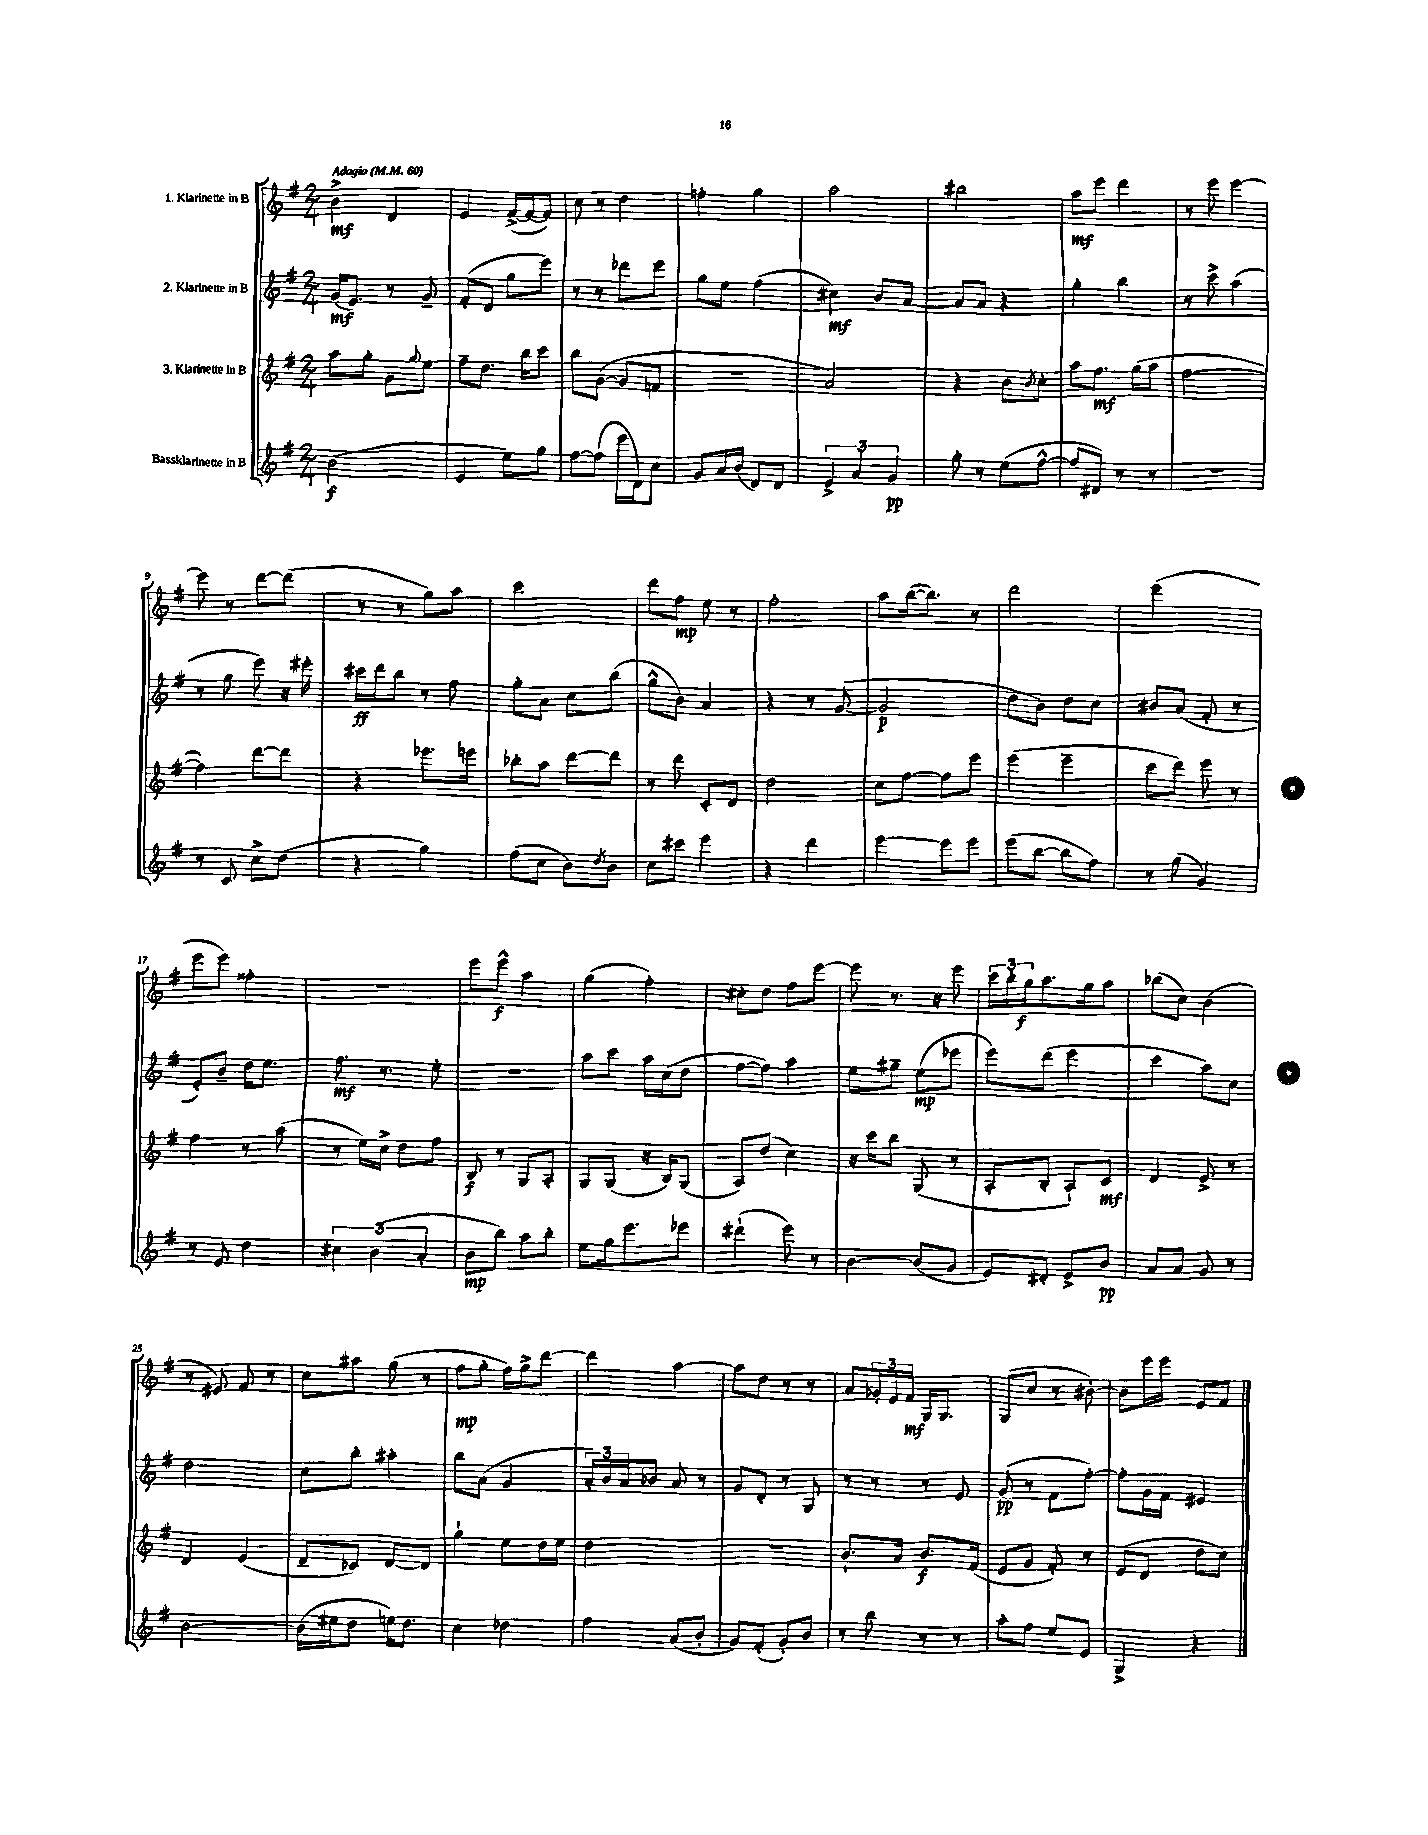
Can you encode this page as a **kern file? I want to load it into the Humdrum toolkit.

**kern	**dynam	**kern	**dynam	**kern	**dynam	**kern	**dynam
*part4	*part4	*part3	*part3	*part2	*part2	*part1	*part1
*staff4	*staff4	*staff3	*staff3	*staff2	*staff2	*staff1	*staff1
*I"Bassklarinette in B	*	*I"3. Klarinette in B	*	*I"2. Klarinette in B	*	*I"1. Klarinette in B	*
*clefG2	*	*clefG2	*	*clefG2	*	*clefG2	*
*k[f#]	*	*k[f#]	*	*k[f#]	*	*k[f#]	*
*M2/4	*	*M2/4	*	*M2/4	*	*M2/4	*
*MM60	*	*MM60	*	*MM60	*	*MM60	*
=1	=1	=1	=1	=1	=1	=1	=1
!	!	!	!	!	!	!LO:TX:a:B:t=Adagio	!
(2b\	f	8aa\L	.	(16g/KL	mf	4b^\	mf
.	.	.	.	8.e/J)	.	.	.
.	.	8gg'\J	.	.	.	.	.
.	.	8g\L	.	8r	.	4d/	.
.	.	8qqgg/	.	.	.	.	.
.	.	8ee\J	.	8g~/	.	.	.
=2	=2	=2	=2	=2	=2	=2	=2
4e/	.	8ff#~\L	.	(8f#'/L	.	4e/	.
.	.	8.dd\J	.	8d/J	.	.	.
8ee\L)	.	.	.	8gg\L	.	([16f#^/LL	.
.	.	16bb\KL	.	.	.	16f#/J_	.
8gg\J	.	8ccc\J	.	8eee\J)	.	8f#/J])	.
=3	=3	=3	=3	=3	=3	=3	=3
[8ff#\L	.	8bb\L	.	8r	.	8cc\	.
(8ff#\J]	.	([8g\J	.	8r	.	8r	.
16eee\LL	.	8g/L]	.	8ddd-X\L	.	4dd\	.
16d\J)	.	.	.	.	.	.	.
8cc\J	.	8fn/J	.	8eee\J	.	.	.
=4	=4	=4	=4	=4	=4	=4	=4
8g/L	.	2r	.	8gg\L	.	4ffn'\	.
16a/L	.	.	.	8ee\J	.	.	.
(16b/JJ	.	.	.	.	.	.	.
8d/L)	.	.	.	(4ff#\	.	4gg\	.
8d/J	.	.	.	.	.	.	.
=5	=5	=5	=5	=5	=5	=5	=5
6e^/	.	2a/)	.	4cc#X\)	mf	2aa\	.
6a/	.	.	.	.	.	.	.
.	.	.	.	8b/L	.	.	.
6g/	pp	.	.	.	.	.	.
.	.	.	.	[8a/J	.	.	.
=6	=6	=6	=6	=6	=6	=6	=6
8gg'\	.	4r	.	8a/L]	.	2bb#X\	.
8r	.	.	.	8a/J	.	.	.
(8ee\L	.	8b\L	.	4r	.	.	.
.	.	8qb/	.	.	.	.	.
[8ff#^^\J	.	8cc'\J	.	.	.	.	.
=7	=7	=7	=7	=7	=7	=7	=7
8ff#/L]	.	8aa\L	.	4gg'\	.	8aa\L	mf
8d#X/J)	.	8.ff#\J	mf	.	.	8eee\J	.
8r	.	.	.	4bb\	.	4ddd\	.
.	.	(16gg\KL	.	.	.	.	.
8r	.	8aa\J	.	.	.	.	.
=8	=8	=8	=8	=8	=8	=8	=8
2r	.	[2ff#\	.	8r	.	8r	.
.	.	.	.	8ccc^\	.	8eee\	.
.	.	.	.	(4aa\	.	[4eee\	.
!!LO:LB:g=z
=9	=9	=9	=9	=9	=9	=9	=9
8r	.	4ff#\])	.	8r	.	8eee\]	.
8c/	.	.	.	8gg\	.	8r	.
8cc^\L	.	[8ddd\L	.	8eee\)	.	[8ddd\L	.
(8dd\J	.	8ddd\J]	.	16r	.	(8ddd\J]	.
.	.	.	.	16eee#X'\	.	.	.
=10	=10	=10	=10	=10	=10	=10	=10
4r	.	4r	.	16ccc#X\LL	ff	8r	.
.	.	.	.	16ddd\J	.	.	.
.	.	.	.	8bb\J	.	8r	.
4gg\)	.	8.eee-X\L	.	8r	.	8gg\L)	.
.	.	.	.	8ff#\	.	8aa\J	.
.	.	16eeen\Jk	.	.	.	.	.
=11	=11	=11	=11	=11	=11	=11	=11
(8ff#\L	.	8bb-X'\L	.	8gg'\L	.	2ccc\	.
8cc\J	.	8aa\J	.	8a\J	.	.	.
8b\L)	.	[8ddd\L	.	8cc\L	.	.	.
8qdd/	.	.	.	.	.	.	.
8b\J	.	8ddd\J]	.	(8bb\J	.	.	.
=12	=12	=12	=12	=12	=12	=12	=12
8cc\L	.	8r	.	8gg^^\L	.	8ddd\L	.
8ccc#X\J	.	8ddd\	.	8b\J)	.	8ff#\J	mp
4eee\	.	8c'/L	.	4a/	.	8ee\	.
.	.	8d/J	.	.	.	8r	.
=13	=13	=13	=13	=13	=13	=13	=13
4r	.	2dd\	.	4r	.	2ff#'\	.
4ddd\	.	.	.	8r	.	.	.
.	.	.	.	([8g/	.	.	.
=14	=14	=14	=14	=14	=14	=14	=14
[4eee\	.	8cc\L	.	2g/]	p	8aa\L	.
.	.	[8ff#\J	.	.	.	([16bb\k	.
.	.	.	.	.	.	8.bb\J])	.
8eee\L]	.	8ff#\L]	.	.	.	.	.
8eee\J	.	8eee\J	.	.	.	8r	.
=15	=15	=15	=15	=15	=15	=15	=15
(8eee\L	.	(4eee\	.	8dd\L	.	2ddd\	.
[8bb\J	.	.	.	8b\J)	.	.	.
8bb\L]	.	4eee~\	.	8dd\L	.	.	.
8ff#\J)	.	.	.	8cc\J	.	.	.
=16	=16	=16	=16	=16	=16	=16	=16
8r	.	8ccc\L	.	8b#X/L	.	(2eee\	.
(8gg\	.	8ddd\J)	.	(8a/J	.	.	.
4g/)	.	8eee\	.	8f#'/	.	.	.
.	.	8r	.	8r	.	.	.
!!LO:LB:g=z
=17	=17	=17	=17	=17	=17	=17	=17
8r	.	4ff#\	.	8e'/L)	.	8eee\L	.
8e/	.	.	.	8b~/J	.	8eee\J)	.
4dd\	.	8r	.	16dd\KL	.	4ff##X'\	.
.	.	.	.	8.ee\J	.	.	.
.	.	(8aa\	.	.	.	.	.
=18	=18	=18	=18	=18	=18	=18	=18
6cc#X\	.	8r	.	8.ff#\	mf	2r	.
.	.	16ee\LL)	.	.	.	.	.
(6b\	.	.	.	.	.	.	.
.	.	16cc^\JJ	.	8.r	.	.	.
.	.	8dd\L	.	.	.	.	.
6a'/	.	.	.	.	.	.	.
.	.	8ff#\J	.	8ee'\	.	.	.
=19	=19	=19	=19	=19	=19	=19	=19
8b\L	mp	8B/	f	2r	.	8eee\L	.
8bb\J)	.	8r	.	.	.	8eee^^\J	f
8aa\L	.	8G/L	.	.	.	4aa\	.
8bb'\J	.	8A'/J	.	.	.	.	.
=20	=20	=20	=20	=20	=20	=20	=20
8ee\L	.	8G/L	.	8aa\L	.	(4gg\	.
16gg\k	.	(8G/J	.	8ccc\J	.	.	.
8.eee\	.	.	.	.	.	.	.
.	.	16r	.	16aa\LL	.	4ff#'\)	.
.	.	16B/KL)	.	(16cc\J	.	.	.
8eee-X\J	.	(8G/J	.	8dd\J	.	.	.
=21	=21	=21	=21	=21	=21	=21	=21
(4ddd#X`\	.	8A/L)	.	[8ff#\L	.	8cc#X'\L	.
.	.	(8dd/J	.	8ff#\J])	.	8dd\J	.
8eee\)	.	4cc\)	.	4aa\	.	8ff#\L	.
8r	.	.	.	.	.	[8eee\J	.
=22	=22	=22	=22	=22	=22	=22	=22
[4b\	.	16r	.	8ee\L	.	8eee\]	.
.	.	16ccc\KL	.	.	.	.	.
.	.	8bb\J	.	8gg#X~\J	.	8.r	.
(8b/L]	.	(8G/	.	(8ee\L	mp	.	.
.	.	.	.	.	.	16r	.
8g/J	.	8r	.	8eee-X\J	.	8eee\	.
=23	=23	=23	=23	=23	=23	=23	=23
8e/L)	.	8A'/L	.	8eee\L)	.	24ccc\LL	.
.	.	.	.	.	.	24bb'\	.
.	.	.	.	.	.	24gg\J	f
8d#X'/J	.	8B'/J	.	(8ddd\J	.	8.aa\	.
8e^/L	.	8A`/L)	.	4eee\	.	.	.
.	.	.	.	.	.	16gg\k	.
8b/J	pp	8c/J	mf	.	.	8aa\J	.
=24	=24	=24	=24	=24	=24	=24	=24
8a/L	.	4d/	.	4ccc\	.	(8bb-X\L	.
8a/J	.	.	.	.	.	8cc\J)	.
8g/	.	8e^/	.	8aa\L)	.	(4b\	.
8r	.	8r	.	8cc\J	.	.	.
!!LO:LB:g=z
=25	=25	=25	=25	=25	=25	=25	=25
[2b\	.	4d/	.	2dd\	.	8r	.
.	.	.	.	.	.	8e#X/)	.
.	.	(4e/	.	.	.	8f#/	.
.	.	.	.	.	.	8r	.
=26	=26	=26	=26	=26	=26	=26	=26
(16b\LL]	.	8d~/L	.	8cc\L	.	8cc\L	.
16ee#X\J	.	.	.	.	.	.	.
8dd\J	.	8c-X/J)	.	8bb'\J	.	8aa#X\J	.
16een\KL)	.	[8d/L	.	4aa#X'\	.	(8gg\	.
8.dd\J	.	.	.	.	.	.	.
.	.	8d/J]	.	.	.	8r	.
=27	=27	=27	=27	=27	=27	=27	=27
4cc\	.	4gg`\	.	8bb\L	.	8ff#\L	mp
.	.	.	.	(8a\J	.	8gg'\J	.
4dd-X\	.	8ee\L	.	4g/	.	16ff#\LL)	.
.	.	.	.	.	.	16gg^\J	.
.	.	16dd\L	.	.	.	[8ddd\J	.
.	.	16ee\JJ	.	.	.	.	.
=28	=28	=28	=28	=28	=28	=28	=28
4ff#\	.	2dd\	.	24a'/LL)	.	4ddd\]	.
.	.	.	.	24b/	.	.	.
.	.	.	.	24a/J	.	.	.
.	.	.	.	8b-X/J	.	.	.
(8a/L	.	.	.	8a/	.	[4aa\	.
8b'/J	.	.	.	8r	.	.	.
=29	=29	=29	=29	=29	=29	=29	=29
8g/L)	.	2r	.	8g/L	.	8aa\L]	.
(8f#'/J	.	.	.	8d'/J	.	8dd\J	.
8g'/L)	.	.	.	8r	.	8r	.
8b/J	.	.	.	8G/	.	8r	.
=30	=30	=30	=30	=30	=30	=30	=30
8r	.	8.b`/L	.	8r	.	8a/L	.
8bb\	.	.	.	8r	.	24g-X'/L	.
.	.	.	.	.	.	24e/	.
.	.	16a/Jk	.	.	.	.	.
.	.	.	.	.	.	24f#/JJ	mf
8r	.	8.b/L	f	8r	.	16G/KL	.
.	.	.	.	.	.	8.G/J	.
8r	.	.	.	8e/	.	.	.
.	.	(16f#/Jk	.	.	.	.	.
=31	=31	=31	=31	=31	=31	=31	=31
8aa'\L	.	8e/L	.	(8g/	pp	(8G/L	.
8ff#\J	.	8g/J	.	8r	.	8cc/J	.
8ee/L	.	8f#'/)	.	8f#\L	.	8r	.
8e/J	.	8r	.	[8ff#'\J)	.	[8b#X'\)	.
=32	=32	=32	=32	=32	=32	=32	=32
4G^/	.	(8e/L	.	8ff#'\L]	.	8b#\L]	.
.	.	8d/J	.	16g\L	.	16eee\L	.
.	.	.	.	16f#\JJ	.	16eee\JJ	.
4r	.	8dd\L	.	4e#X/	.	8e/L	.
.	.	8cc\J)	.	.	.	8f#/J	.
==	==	==	==	==	==	==	==
*-	*-	*-	*-	*-	*-	*-	*-
